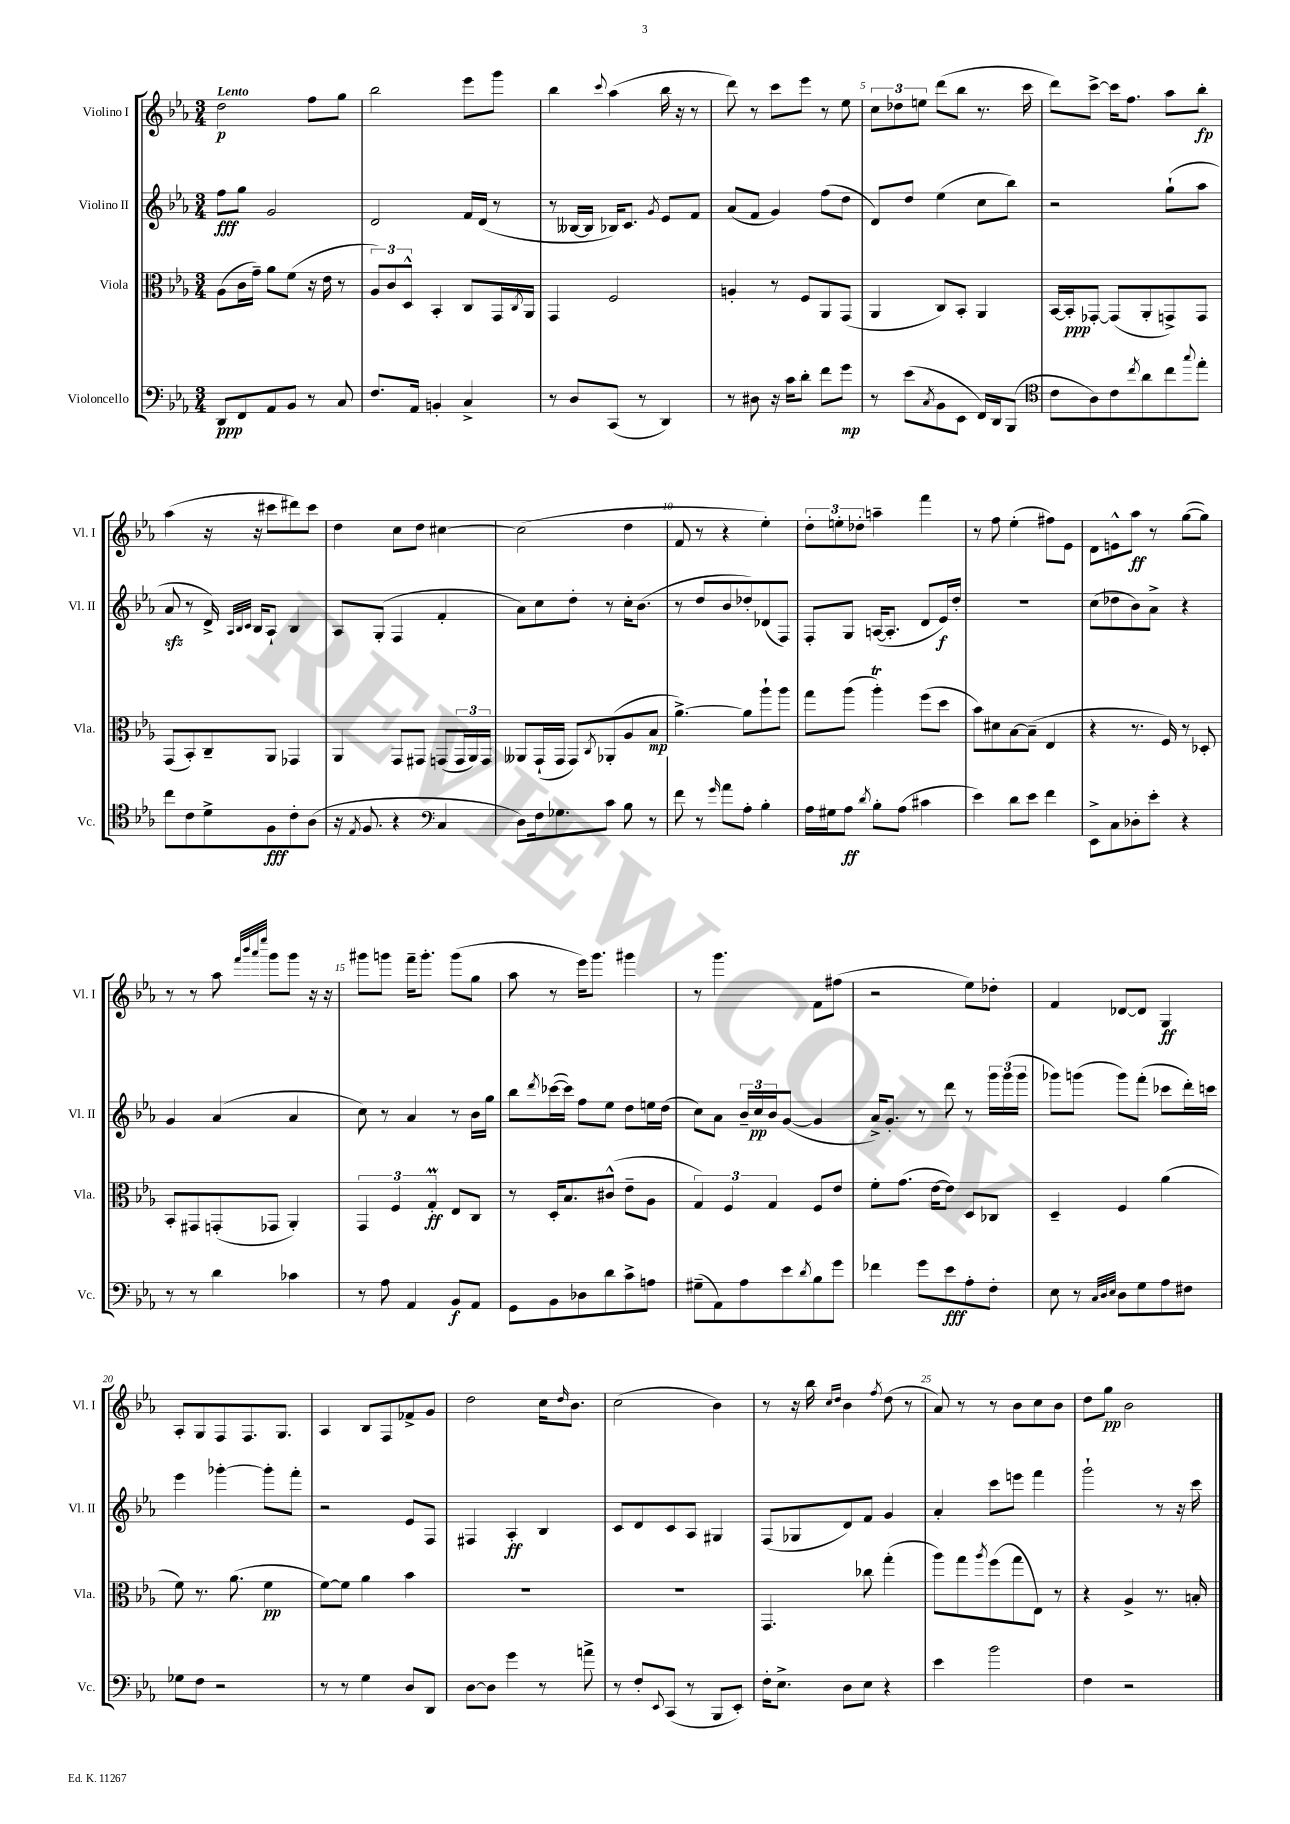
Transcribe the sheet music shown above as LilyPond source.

<<
\new StaffGroup <<
\new Staff = "s0" \with { instrumentName = "Violino I" shortInstrumentName = "Vl. I" } {
    \clef treble \key ees \major \numericTimeSignature \time 3/4 \tempo "Lento"
    d''2\p f''8 g''8 |
    bes''2 ees'''8 g'''8 |
    bes''4 \appoggiatura { c'''8 } aes''4( bes''16 r16 r8 |
    d'''8) r8 c'''8 ees'''8 r8 ees''8 |
    \tuplet 3/2 { c''8 des''8 e''8 } d'''8( bes''8 r8. c'''16 |
    d'''8) c'''8~-> c'''16 f''8. aes''8 bes''8-.\fp |
    aes''4( r16 r16 cis'''8 dis'''8) cis'''8 |
    d''4 c''8 d''8 cis''4~ |
    cis''2( d''4 |
    f'8 r8 r4 ees''4-.) |
    \tuplet 3/2 { d''8-. e''8-. des''8-. } a''4-- f'''4 |
    r8 f''8 ees''4-.( fis''8) ees'8 |
    d'8 e'8-^ aes''8\ff r8 g''8~( g''8) |
    r8 r8 aes''8 \grace { f'''32 bes'''32 aes'''32 ees''''32 } g'''8 g'''8 r16 r16 |
    gis'''8 g'''8 f'''16-- g'''8.-. g'''8( g''8 |
    aes''8 r8 ees'''16) g'''8. gis'''4 |
    r8 g'''4. f'8 fis''8( |
    r2 ees''8) des''8-. |
    f'4 des'8~ des'8 g4\ff |
    aes8-. g8 f8 f8. g8. |
    aes4 bes8 f8 fes'8-> g'8 |
    d''2 c''16 \grace { d''16 } bes'8. |
    c''2( bes'4) |
    r8 r16 bes''16 \grace { c''16 d''16 } bes'4 \acciaccatura { f''8 } d''8( r8 |
    aes'8) r8 r8 bes'8 c''8 bes'8 |
    d''8 g''8\pp bes'2 \bar "|." |
}
\new Staff = "s1" \with { instrumentName = "Violino II" shortInstrumentName = "Vl. II" } {
    \clef treble \key ees \major \numericTimeSignature \time 3/4
    f''8\fff g''8 g'2 |
    d'2 f'16 d'16( r8 |
    r8 beses16~ beses16 bes16) c'8. \acciaccatura { g'8 } ees'8 f'8 |
    aes'8( f'8 g'4) f''8( d''8 |
    d'8) d''8 ees''4( c''8 bes''8) |
    r2 g''8-!( aes''8 |
    aes'8\sfz r8 d'16->) \grace { aes32 bes32 c'32 } bes16 aes8-! bes4 |
    aes8 g8-.( f4 f'4-. |
    aes'8) c''8 d''8-. r8 c''16-. bes'8.( |
    r8 d''8 bes'8 des''8-.) des'8( f8) |
    f8-. g8 a16~( a8.-. d'8 ees'16\f) d''16-. |
    R2. |
    c''8( des''8 bes'8) aes'8-> r4 |
    g'4 aes'4( aes'4 |
    c''8) r8 aes'4 r8 bes'16 g''16 |
    bes''8 \acciaccatura { d'''8 } ces'''16~( ces'''16) f''8 ees''8 d''8 e''16 d''16( |
    c''8) aes'8 \tuplet 3/2 { bes'16-- c''16\pp bes'16 } g'8~( g'4 |
    aes'16->) g'8.-. r8 d'''8 r8 \tuplet 3/2 { g'''16 g'''16( g'''16 } |
    ges'''8) g'''8( g'''8) f'''8-.( ces'''8 d'''16-.) c'''16 |
    ees'''4 ges'''4~-. ges'''8-. f'''8-. |
    r2 ees'8 f8 |
    fis4 aes4-.\ff bes4 |
    c'8 d'8 c'8 aes8 gis4 |
    f8( ges8 d'8) f'8 g'4 |
    aes'4-. c'''8 e'''8 f'''4 |
    g'''2-! r8 r16 c'''16 \bar "|." |
}
\new Staff = "s2" \with { instrumentName = "Viola" shortInstrumentName = "Vla." } {
    \clef alto \key ees \major \numericTimeSignature \time 3/4
    aes8( c'16 g'16--) aes'8 f'8( r16 ees'16 r8 |
    \tuplet 3/2 { aes8) c'8 d8-^ } bes,4-. c8 g,16 \acciaccatura { c8 } aes,16 |
    g,4 f2 |
    a4-. r8 f8 aes,8 g,8( |
    aes,4 c8) bes,8-. aes,4 |
    bes,16~ bes,16-.\ppp ges,8~-. ges,8( aes,8-. g,8->) g,8 |
    g,8( bes,8-.) c8-- aes,8 ges,4 |
    aes,4 g,8 gis,8 g,8( \tuplet 3/2 { g,16 aes,16) g,16 } |
    aeses,8 g,16-!( g,16 g,8) \acciaccatura { c8 } aes,8-.( aes8 bes8\mp |
    aes'4.~->) aes'8 aes''8-! aes''8 |
    g''8 aes''8( aes''4-.\trill) f''8( d''8 |
    bes'8) dis'8 bes8~ bes8--( ees4 |
    r4 r8. f16) r8 des8-. |
    bes,8-. gis,8 g,8-.( ges,8 aes,4-.) |
    \tuplet 3/2 { g,4 f4 g4-.\prall\ff } ees8 c8 |
    r8 d16-. bes8. cis'8-^( ees'8-- aes8 |
    \tuplet 3/2 { g4) f4 g4 } f8 ees'8 |
    f'8-. g'8.( ees'16~ ees'8) d8 ces8 |
    d4-- f4 aes'4( |
    f'8) r8. aes'8.( f'4\pp |
    f'8~) f'8 aes'4 bes'4 |
    R2. |
    R2. |
    g,4. ces''8 g''4-.( |
    aes''8) g''8 \acciaccatura { aes''8 } f''8( g''8 ees8) r8 |
    r4 aes4-> r8. b16-. \bar "|." |
}
\new Staff = "s3" \with { instrumentName = "Violoncello" shortInstrumentName = "Vc." } {
    \clef bass \key ees \major \numericTimeSignature \time 3/4
    d,8\ppp f,8 aes,8 bes,8 r8 c8 |
    f8. aes,16 b,4-. c4-> |
    r8 d8 c,8( r8 d,4) |
    r8 dis8 r16 c'16 d'8-. f'8 g'8\mp |
    r8 ees'8( \acciaccatura { c8 } bes,8 ees,8 f,16) d,16 bes,,8( |
    \clef tenor c'8 aes8) c'8 \acciaccatura { c''8 } aes'8 c''8 \appoggiatura { g''8 } ees''8-. |
    c''8 c'8 d'8-> f8\fff c'8-. aes8( |
    r16 \acciaccatura { ees8 } f8. r4 \clef bass c4 |
    d8) f16 ges8. c'8 bes8 r8 |
    f'8 r8 \grace { g'16 } aes'8 aes8-. bes4-. |
    aes16 gis16 aes8\ff \acciaccatura { d'8 } bes8-. aes8( cis'4 |
    ees'4) d'8 ees'8 f'4 |
    ees,8-> c8 des8-. ees'8-. r4 |
    r8 r8 d'4 ces'4 |
    r8 aes8 aes,4 bes,8\f aes,8 |
    g,8 bes,8 des8 d'8 c'8-> a8 |
    gis8--( aes,8) aes8 ees'8 \acciaccatura { d'8 } bes8 g'8 |
    fes'4 g'8 ees'8\fff aes8-. f8-. |
    ees8 r8 \grace { c32 d32 ees32 } d8 g8 aes8 fis8 |
    ges8 f8 r2 |
    r8 r8 g4 d8 d,8 |
    d8~ d8 g'4 r8 a'8-> |
    r8 f8-. \appoggiatura { ees,8 } c,8( r8 bes,,8 ees,8-.) |
    f16-. ees8.-> d8 ees8 r4 |
    ees'4 bes'2 |
    f4 r2 \bar "|." |
}
>>
>>
\layout { \context { \Score \override BarNumber.break-visibility = ##(#f #t #t) barNumberVisibility = #(every-nth-bar-number-visible 5) } }
